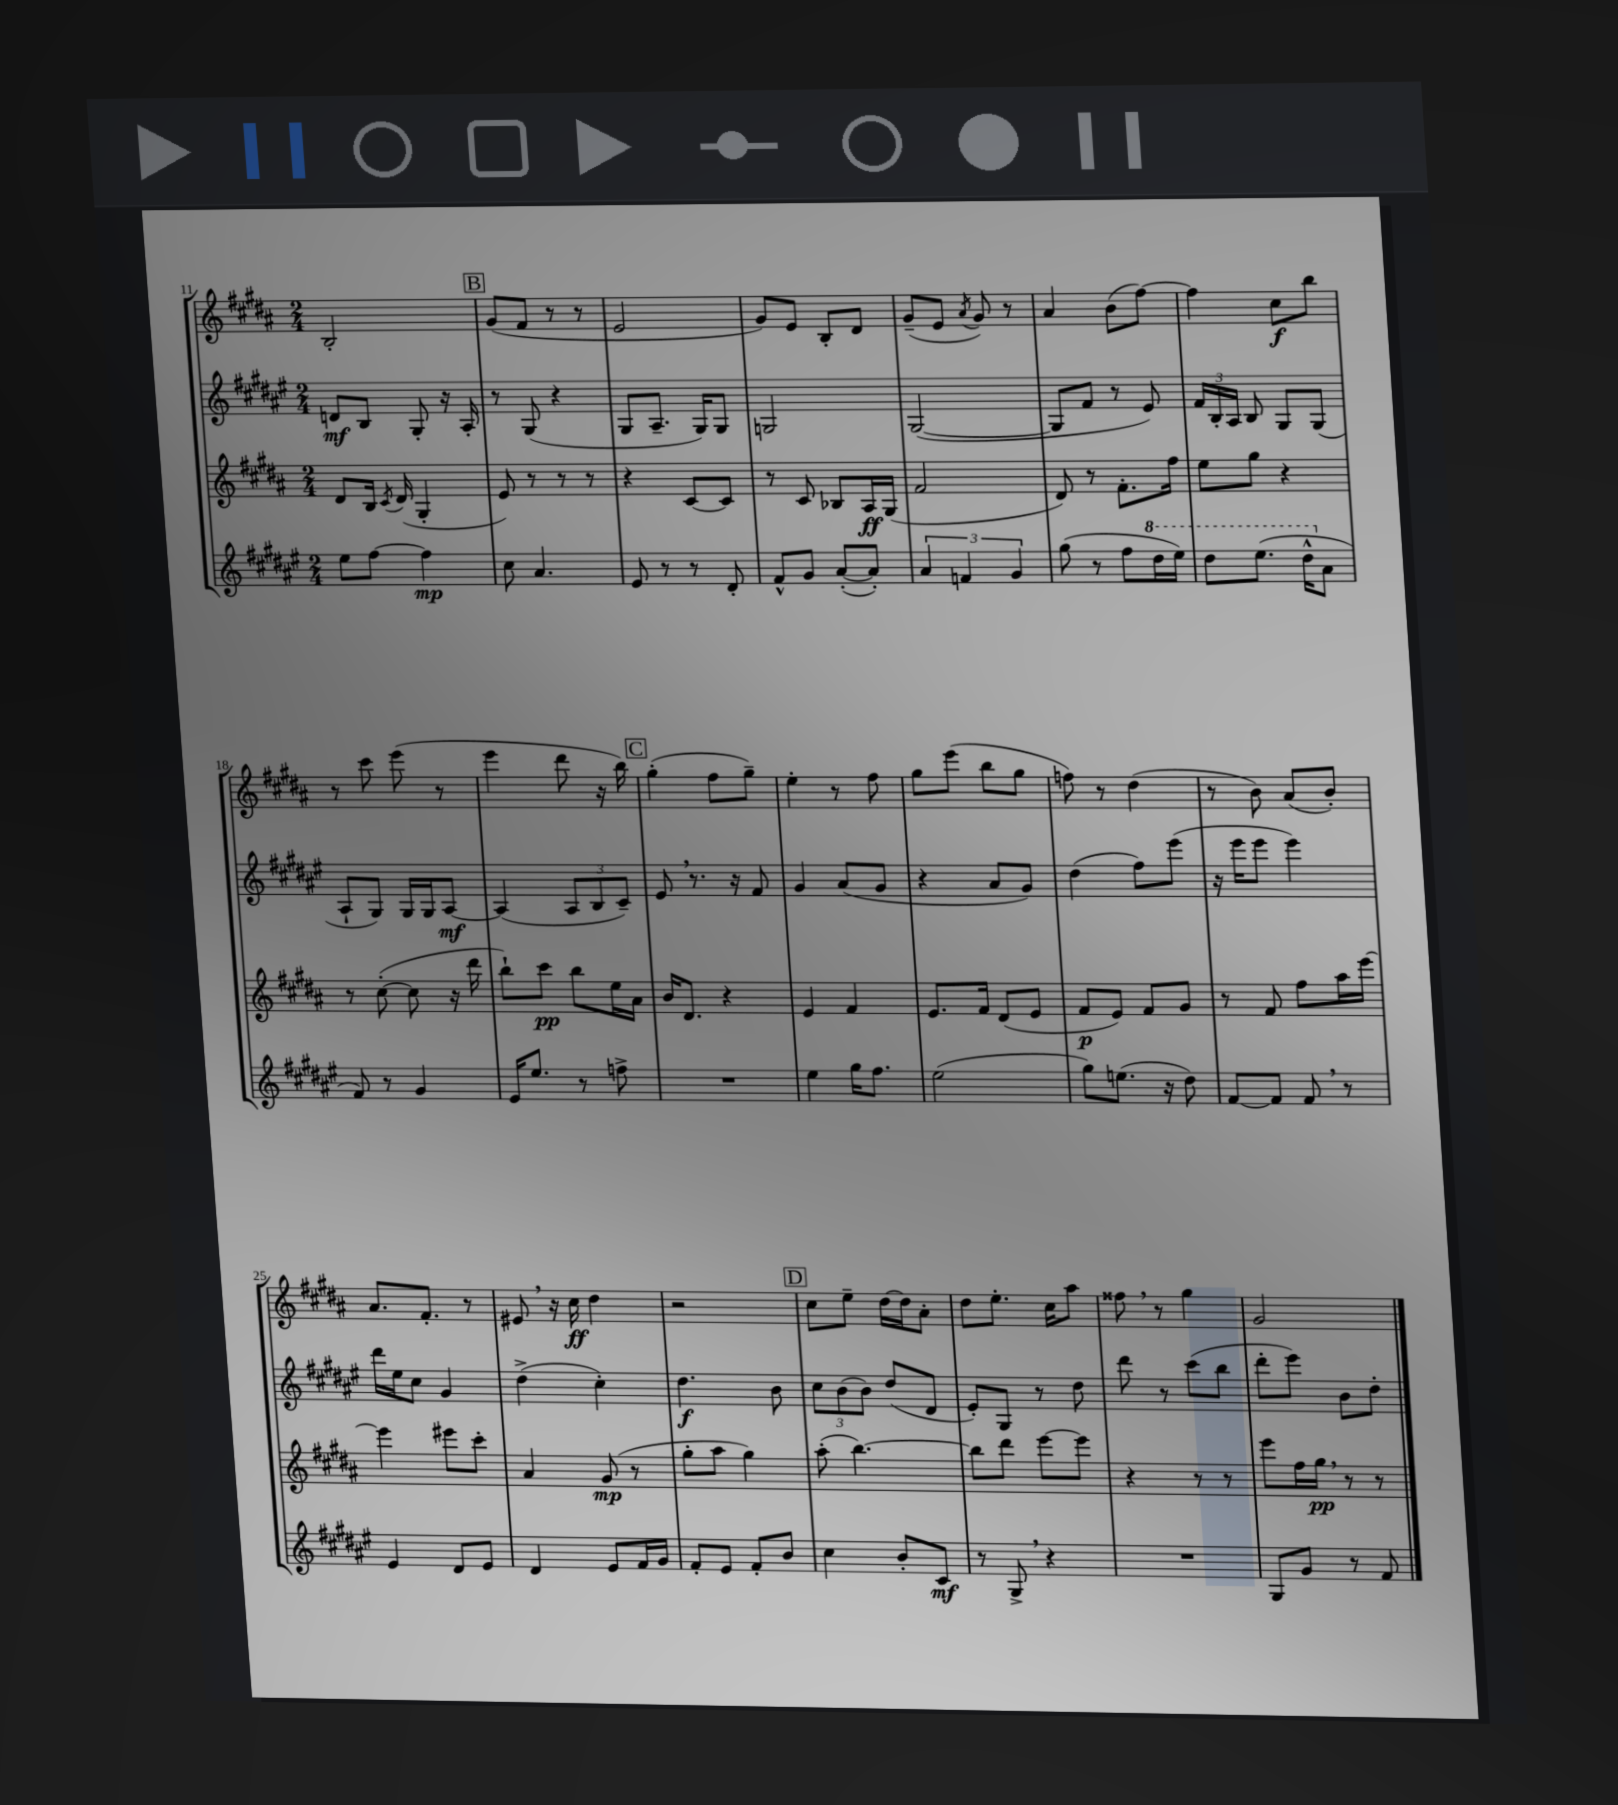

**kern	**dynam	**kern	**dynam	**kern	**dynam	**kern	**dynam
*part4	*part4	*part3	*part3	*part2	*part2	*part1	*part1
*staff4	*staff4	*staff3	*staff3	*staff2	*staff2	*staff1	*staff1
*clefG2	*	*clefG2	*	*clefG2	*	*clefG2	*
*k[f#c#g#d#a#e#]	*	*k[f#c#g#d#a#]	*	*k[f#c#g#d#a#e#]	*	*k[f#c#g#d#a#]	*
*M2/4	*	*M2/4	*	*M2/4	*	*M2/4	*
=11	=11	=11	=11	=11	=11	=11	=11
8ee#\L	.	8d#/L	.	8dn/L	mf	2B'/	.
[8ff#\J	.	16B/Jk	.	8B/J	.	.	.
.	.	8qc#/	.	.	.	.	.
.	.	(16d#/	.	.	.	.	.
4ff#\]	mp	4G#'/	.	8G#'/	.	.	.
.	.	.	.	16r	.	.	.
.	.	.	.	16A#'/	.	.	.
!!LO:REH:place=s1:t=B
=12	=12	=12	=12	=12	=12	=12	=12
8cc#\	.	8e/)	.	8r	.	(8g#/L	.
4.a#/	.	8r	.	(8G#/	.	8f#/J	.
.	.	8r	.	4r	.	8r	.
.	.	8r	.	.	.	8r	.
=13	=13	=13	=13	=13	=13	=13	=13
8e#/	.	4r	.	8G#/L	.	2e/	.
8r	.	.	.	8.A#~/J	.	.	.
8r	.	[8c#/L	.	.	.	.	.
.	.	.	.	16G#/KL)	.	.	.
8d#'/	.	8c#/J]	.	8G#/J	.	.	.
=14	=14	=14	=14	=14	=14	=14	=14
8f#^^/L	.	8r	.	2Gn/	.	8g#/L)	.
8g#/J	.	8c#/	.	.	.	8e/J	.
([8a#'/L	.	8B-X/L	.	.	.	8B'/L	.
8a#'/J])	.	16A#/L	ff	.	.	8d#/J	.
.	.	(16G#/JJ	.	.	.	.	.
=15	=15	=15	=15	=15	=15	=15	=15
6a#/	.	2f#/	.	([2G#/	.	(8g#~/L	.
.	.	.	.	.	.	8e/J	.
6fn/	.	.	.	.	.	.	.
.	.	.	.	.	.	8qa#/	.
.	.	.	.	.	.	8g#/)	.
6g#/	.	.	.	.	.	.	.
.	.	.	.	.	.	8r	.
=16	=16	=16	=16	=16	=16	=16	=16
(8gg#\	.	8d#/)	.	8G#/L]	.	4a#/	.
8r	.	8r	.	8f#/J	.	.	.
8ff#\L	.	8.f#'\L	.	8r	.	(8b\L	.
*8va	*	*	*	*	*	*	*
16ddd#\L	.	.	.	8e#/)	.	[8ff#\J)	.
16eee#\JJ)	.	16ff#\Jk	.	.	.	.	.
=17	=17	=17	=17	=17	=17	=17	=17
8ddd#\L	.	8ee\L	.	24f#/LL	.	4ff#\]	.
.	.	.	.	24B'/	.	.	.
.	.	.	.	24A#/JJ	.	.	.
(8.eee#\J	.	8gg#\J	.	8B/	.	.	.
.	.	4r	.	8G#/L	.	8cc#\L	f
16ddd#^^\KL	.	.	.	.	.	.	.
*X8va	*	*	*	*	*	*	*
8a#\J	.	.	.	(8G#/J	.	8bb\J	.
!!LO:LB:g=z
=18	=18	=18	=18	=18	=18	=18	=18
8f#/)	.	8r	.	8A#`/L	.	8r	.
8r	.	([8cc#'\	.	8G#/J)	.	8ccc#\	.
4g#/	.	8cc#\]	.	16G#/LL	.	(8eee\	.
.	.	.	.	16G#/J	.	.	.
.	.	16r	.	[8A#/J	mf	8r	.
.	.	16ddd#\	.	.	.	.	.
=19	=19	=19	=19	=19	=19	=19	=19
16e#/KL	.	8bb`\L)	.	(4A#/]	.	4eee\	.
8.ee#/J	.	.	.	.	.	.	.
.	.	8ccc#\J	pp	.	.	.	.
8r	.	8bb\L	.	12A#/L	.	8ddd#\	.
.	.	.	.	12B/	.	.	.
8ffn^\	.	16ee\L	.	.	.	16r	.
.	.	.	.	12c#~/J)	.	.	.
.	.	16a#\JJ	.	.	.	16bb\)	.
!!LO:REH:place=s1:t=C
=20	=20	=20	=20	=20	=20	=20	=20
2r	.	16b/KL	.	8e#,/	.	(4gg#'\	.
.	.	8.d#/J	.	.	.	.	.
.	.	.	.	8.r	.	.	.
.	.	4r	.	.	.	8ff#\L	.
.	.	.	.	16r	.	.	.
.	.	.	.	8f#/	.	8gg#~\J)	.
=21	=21	=21	=21	=21	=21	=21	=21
4ee#\	.	4e/	.	4g#/	.	4ee'\	.
16gg#\KL	.	4f#/	.	(8a#/L	.	8r	.
8.ff#\J	.	.	.	.	.	.	.
.	.	.	.	8g#/J	.	8ff#\	.
=22	=22	=22	=22	=22	=22	=22	=22
(2ee#\	.	8.e/L	.	4r	.	8gg#\L	.
.	.	.	.	.	.	(8eee\J	.
.	.	16f#/Jk	.	.	.	.	.
.	.	(8d#/L	.	8a#/L	.	8bb\L	.
.	.	8e/J	.	8g#/J)	.	8gg#\J	.
=23	=23	=23	=23	=23	=23	=23	=23
8gg#\L)	.	8f#/L	p	(4dd#\	.	8ffn\)	.
(8.een\J	.	8e/J)	.	.	.	8r	.
.	.	8f#/L	.	8ff#\L)	.	(4dd#\	.
16r	.	.	.	.	.	.	.
8dd#\)	.	8g#/J	.	(8eee#\J	.	.	.
=24	=24	=24	=24	=24	=24	=24	=24
[8f#/L	.	8r	.	16r	.	8r	.
.	.	.	.	16eee#\KL	.	.	.
8f#/J]	.	8f#/	.	8eee#\J	.	8b\)	.
8f#,/	.	8ff#\L	.	4eee#\)	.	(8a#/L	.
8r	.	16aa#\L	.	.	.	8b'/J)	.
.	.	[16eee\JJ	.	.	.	.	.
!!LO:LB:g=z
=25	=25	=25	=25	=25	=25	=25	=25
4e#/	.	4eee\]	.	16ddd#\LL	.	8.a#/L	.
.	.	.	.	16ee#\J	.	.	.
.	.	.	.	8cc#\J	.	.	.
.	.	.	.	.	.	8.f#'/J	.
8d#/L	.	8eee#X\L	.	4g#/	.	.	.
8e#/J	.	8ccc#'\J	.	.	.	8r	.
=26	=26	=26	=26	=26	=26	=26	=26
4d#/	.	4a#/	.	(4dd#^\	.	8e#X,/	.
.	.	.	.	.	.	16r	.
.	.	.	.	.	.	16cc#\	ff
8e#/L	.	(8g#/	mp	4cc#'\)	.	4dd#\	.
16f#/L	.	8r	.	.	.	.	.
16g#/JJ	.	.	.	.	.	.	.
=27	=27	=27	=27	=27	=27	=27	=27
8f#'/L	.	8gg#'\L	.	4.dd#\	f	2r	.
8e#/J	.	8aa#\J	.	.	.	.	.
8f#'/L	.	4gg#\)	.	.	.	.	.
8b/J	.	.	.	8b\	.	.	.
!!LO:REH:place=s1:t=D
=28	=28	=28	=28	=28	=28	=28	=28
4cc#\	.	(8aa#'\	.	12cc#\L	.	8cc#\L	.
.	.	.	.	(12b\	.	.	.
.	.	[4.bb\)	.	.	.	8ee~\J	.
.	.	.	.	12b\J)	.	.	.
8b'/L	.	.	.	(8dd#/L	.	[16dd#\LL	.
.	.	.	.	.	.	16dd#\J]	.
8c#/J	mf	.	.	8d#/J	.	8a#'\J	.
=29	=29	=29	=29	=29	=29	=29	=29
8r	.	8bb\L]	.	8e#'/L)	.	8dd#\L	.
8G#^,/	.	8ddd#\J	.	8G#/J	.	8.ee'\J	.
4r	.	[8eee\L	.	8r	.	.	.
.	.	.	.	.	.	16cc#\KL	.
.	.	8eee\J]	.	8dd#\	.	8aa#\J	.
=30	=30	=30	=30	=30	=30	=30	=30
2r	.	4r	.	8ddd#\	.	8ff##X,\	.
.	.	.	.	8r	.	8r	.
.	.	8r	.	(8ccc#\L	.	4gg#\	.
.	.	8r	.	8bb\J	.	.	.
=31	=31	=31	=31	=31	=31	=31	=31
8G#/L	.	8eee\L	.	8ddd#'\L	.	2g#/	.
8g#/J	.	16ff#\L	.	8eee#\J)	.	.	.
.	.	16gg#,\JJ	pp	.	.	.	.
8r	.	8r	.	8b\L	.	.	.
8f#/	.	8r	.	8dd#'\J	.	.	.
==	==	==	==	==	==	==	==
*-	*-	*-	*-	*-	*-	*-	*-
